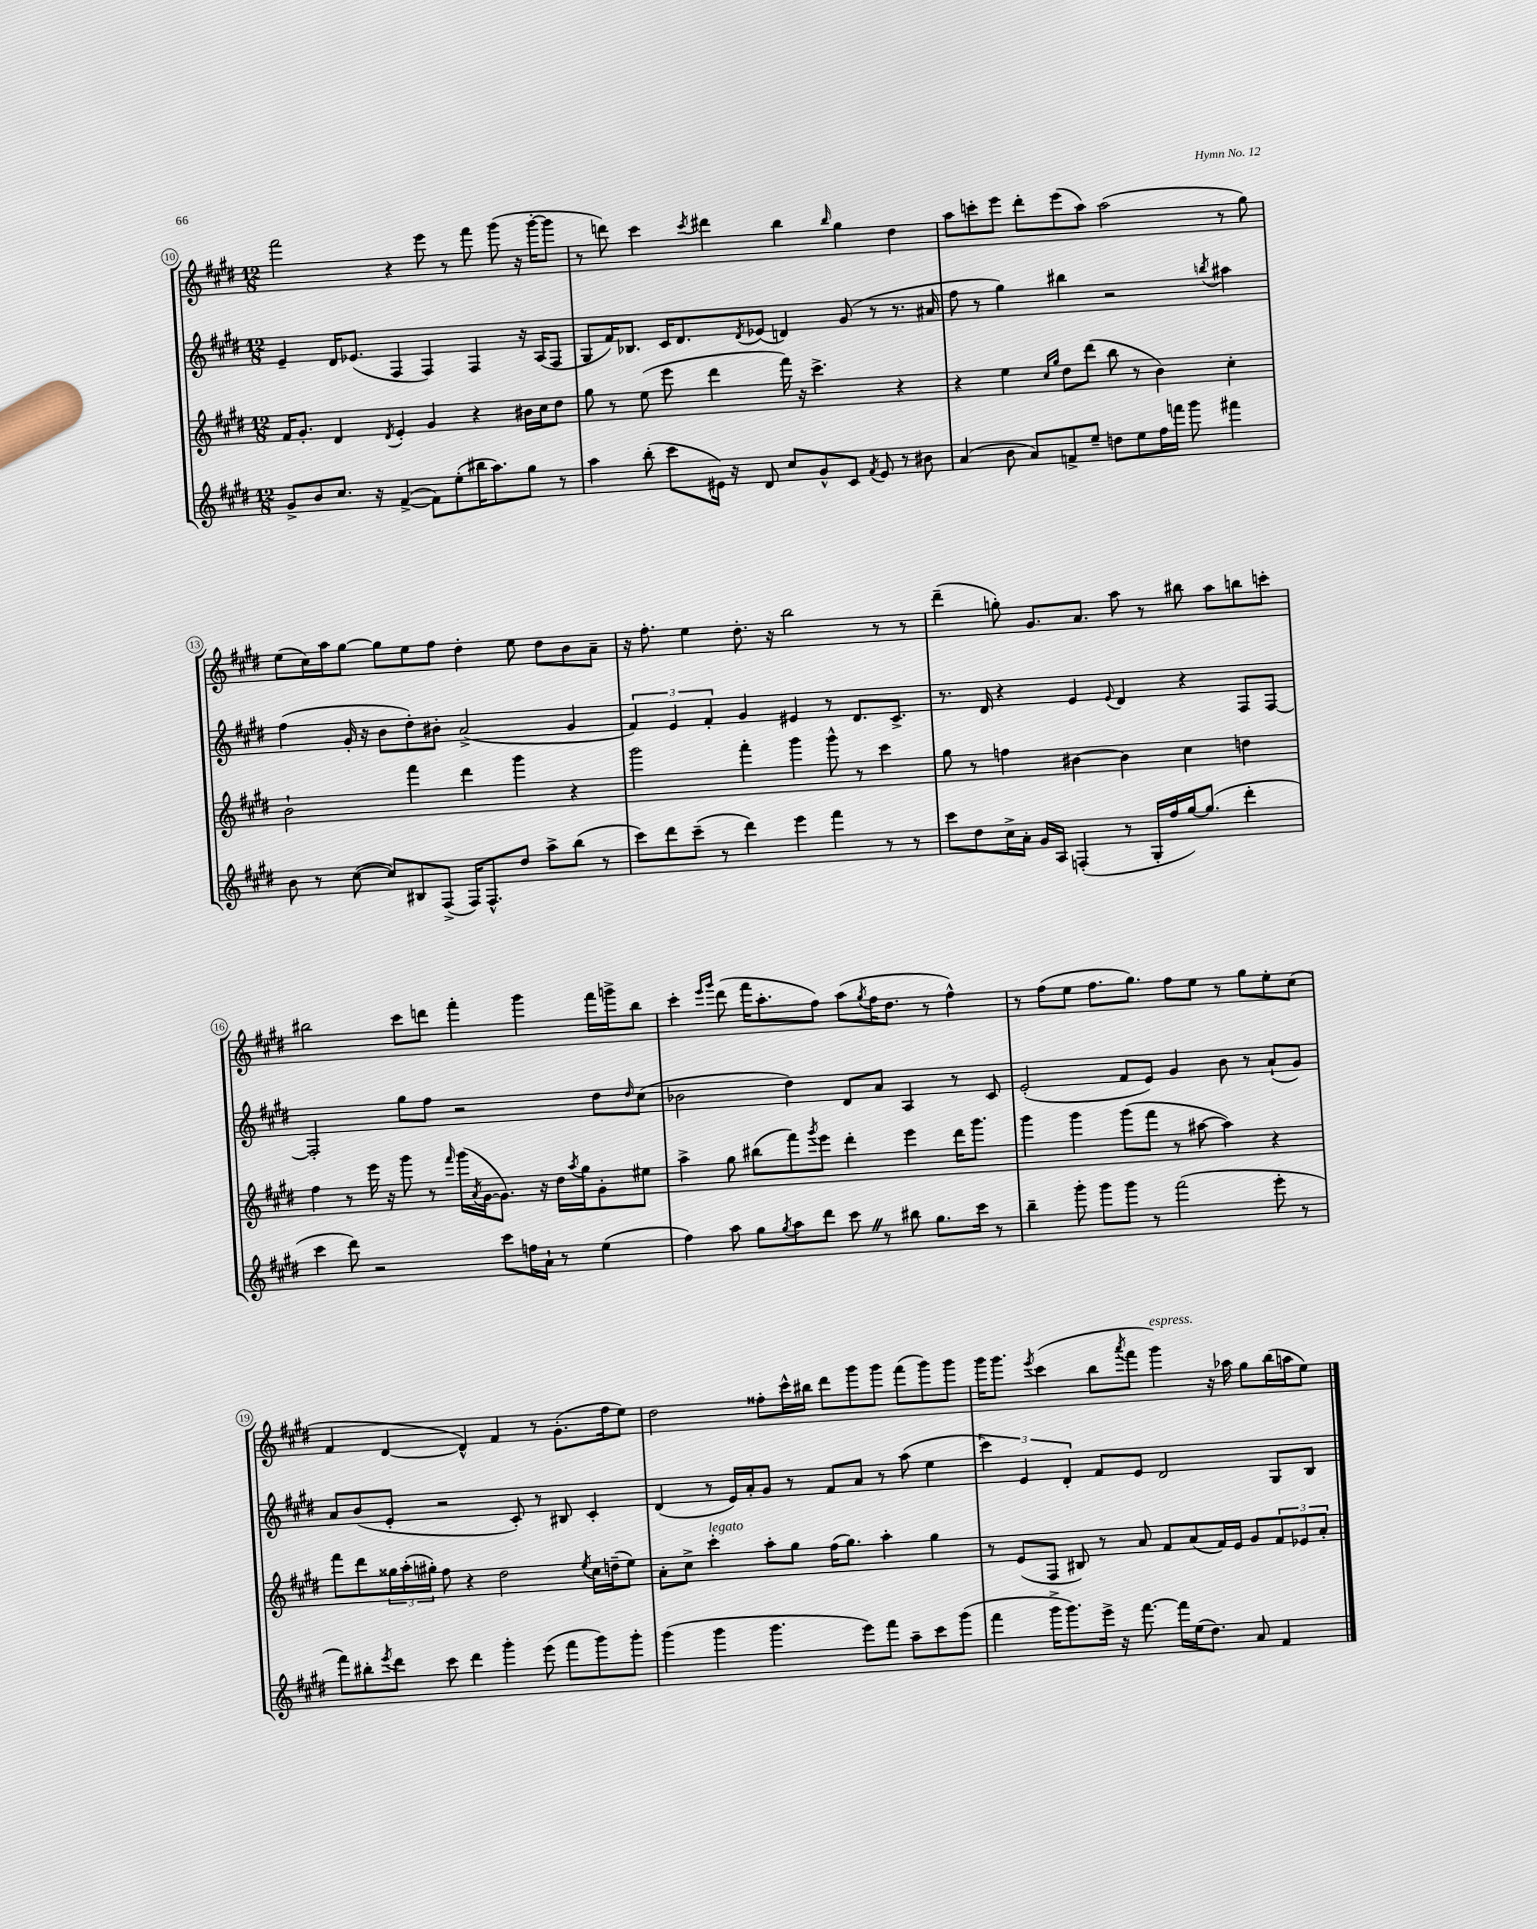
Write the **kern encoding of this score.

**kern	**kern	**kern	**kern
*part4	*part3	*part2	*part1
*staff4	*staff3	*staff2	*staff1
*clefG2	*clefG2	*clefG2	*clefG2
*k[f#c#g#d#]	*k[f#c#g#d#]	*k[f#c#g#d#]	*k[f#c#g#d#]
*M12/8	*M12/8	*M12/8	*M12/8
=10	=10	=10	=10
8g#^/L	16f#/KL	4e~/	2fff#\
.	8.g#'/J	.	.
8b/	.	.	.
8.cc#/J	4d#/	16d#/KL	.
.	.	(8.e-X/J	.
16r	.	.	.
.	8qd#/	.	.
([4f#^/	4e'/	4F#/	4r
8f#\L])	4g#/	4F#/)	8eee\
(8ee'\	.	.	8r
16bb#X\K	4r	4F#/	8fff#\
8.aa\)	.	.	.
.	.	.	(8ggg#\
8gg#\J	16b#X\LL	16r	16r
.	16cc#\J	(16A/KL	[16ggg#'\KL
8r	8dd#\J	8F#/J	8ggg#\J]
=11	=11	=11	=11
4aa\	8gg#\	8G#/L	8r
.	8r	16f#/K)	8dddn\)
.	.	8.B-X/J	.
(8bb'\	(8ee\	.	4ccc#\
8ccc#\L	8eee\	16c#/KL	.
.	.	8.d#/	.
.	.	.	8qccc#/
16e#X\Jk)	4ddd#\	.	4ddd#X\
16r	.	.	.
.	.	8qd#/	.
8d#/	.	(8e-X/J	.
8cc#/L	16fff#\)	4dn/)	4bb\
.	16r	.	.
8g#^^/	4.ccc#^\	.	.
.	.	.	16qqbb/
8c#/J	.	(8g#/	4gg#\
8qf#/	.	.	.
8e#/	.	8r	.
8r	4r	8.r	4dd#\
8b#X\	.	.	.
.	.	16a#X/	.
=12	=12	=12	=12
(4a/	4r	8ff#\	8aa\L
.	.	8r	8cccn'\
8b\	4ee\	4gg#\)	8eee\J
8a/L)	.	.	8ddd#'\L
.	16qqcc#/LL	.	.
.	16qqgg#/JJ	.	.
8fn^/	8dd#\L	4bb#X\	(8eee\
8ee~/J	(8ddd#\J	.	8aa\J)
8ddn\L	8bb\	2r	(2aa\
8ee\	8r	.	.
16ff#\L	4b\)	.	.
16fffn\JJ	.	.	.
8ggg#\	.	.	.
.	.	8qbbn/	.
4fff#X\	4cc#'\	4aa#X\	8r
.	.	.	8gg#\)
!!LO:LB:g=z
=13	=13	=13	=13
8b\	2b`\	(4ff#\	(8ee\L
8r	.	.	16cc#\L)
.	.	.	16aa\J
([8cc#\	.	16g#'/	[8gg#\J
.	.	16r	.
8cc#/L])	.	8b\L	8gg#\L]
8B#X/	4fff#\	8dd#'\)	8ee\
(8F#^/J	.	8b#X'\J	8ff#\J
16F#/KL)	4ddd#\	(2a^/	4dd#'\
8.F#^^/	.	.	.
8dd#/J	4ggg#\	.	8ee\
8aa^\L	.	.	8dd#\L
(8bb\J	4r	4g#/	8b\
8r	.	.	8a~\J
=14	=14	=14	=14
8ccc#\L)	2ggg#\	6f#/)	16r
.	.	.	8.ff#'\
8ddd#\	.	.	.
.	.	6e/	.
(8ccc#~\J	.	.	4ee\
.	.	6f#'/	.
8r	.	.	.
4ddd#\)	4fff#'\	4g#/	8.dd#'\
.	.	.	16r
4eee\	4ggg#\	4e#X/	2bb\
4fff#\	8ggg#^^\	8r	.
.	8r	8.d#/L	.
8r	4ccc#\	.	8r
.	.	8.c#^/J	.
8r	.	.	8r
=15	=15	=15	=15
8ccc#\L	8gg#\	8.r	(4ddd#~\
8dd#\	8r	.	.
.	.	16d#/	.
16cc#^\L	4ffn\	4r	8ggn'\)
16a'\JJ	.	.	.
16g#/LL	.	.	8.g#/L
16A/JJ	.	.	.
(4Fn'/	[4b#X\	4e/	.
.	.	.	8.a/J
.	.	8qqe/	.
8r	4b#\]	4d#/	8aa\
16G#'/LL	.	.	8r
16ff#/	.	.	.
[16gg#/J)	4cc#\	4r	8bb#X\
(8.gg#/J]	.	.	.
.	.	.	8aa\L
4ddd#'\	4ddn\	8F#/L	8bbn\
.	.	[8F#/J	8cccn'\J
!!LO:LB:g=z
=16	=16	=16	=16
4ccc#\	4ff#\	2F#'/]	2bb#X\
8ddd#\)	8r	.	.
2r	16eee\	.	.
.	16r	.	.
.	8ggg#\	8gg#\L	8ccc#\L
.	8r	8ff#\J	8dddn\J
.	16qqfff#/	.	.
.	(16ggg#\LL	2r	4fff#'\
.	8qa/	.	.
.	[16g#\J	.	.
8ccc#\L	8.g#\J])	.	.
16ffn\L	.	.	4ggg#\
16a`\JJ	16r	.	.
8r	16dd#\LL	.	.
.	8qaa/	.	.
.	16gg#\J	.	.
(4ee\	8g#'\	8dd#\L	16fff#\LL
.	.	.	16gggn^\J
.	.	16qqdd#/	.
.	8ee#X\J	(8cc#\J	8bb#\J
=17	=17	=17	=17
4ff#\)	4aa^\	2b-X\	4ccc#'\
.	.	.	16qqeee/LL
.	.	.	16qqggg#/JJ
8aa\	8gg#\	.	(8ddd#\
8gg#\L	(8bb#X\L	.	16fff#\KL
.	.	.	8.aa'\
8qgg#/	.	.	.
8aa\	8fff#\)	4dd#\)	.
.	8qggg#/	.	.
8ddd#\J	8eee\J	.	8ff#\J)
8ccc#Z\	4ddd#'\	8d#/L	(8aa\L
.	.	.	8qgg#/
8r	.	8a/J	16ff#\K
.	.	.	8.dd#\J
8bb#X\	4eee\	4A/	.
8.gg#\L	.	.	8r
.	16ddd#\KL	8r	4ff#^^\)
16ccc#\Jk	8.ggg#\J	.	.
8r	.	8c#/	.
=18	=18	=18	=18
4bb~\	4ggg#\	(2e'/	8r
.	.	.	(8ff#\L
8ggg#'\	4ggg#\	.	8ee\J
8ggg#\L	.	.	8.ff#\L
8ggg#\J	(8ggg#\L	8f#/L	.
.	.	.	8.gg#\J)
8r	8fff#\J	8e/J)	.
(2fff#\	8r	4g#/	8ff#\L
.	[8aa#X\	.	8ee\J
.	4aa#\])	8b\	8r
.	.	8r	8gg#\L
8eee'\	4r	(8a`/L	8ee'\
8r	.	8g#/J)	(8cc#\J
!!LO:LB:g=z
=19	=19	=19	=19
8fff#\L)	8fff#\L	8a/L	4f#/
8bb#X'\	8ddd#\	(8b/	.
8qeee/	.	.	.
8ddd#\J	24gg##X\L	8e'/J	[4d#/
.	(24aa'\	.	.
.	24gg#X'\JJ)	.	.
8ccc#\	8ff#\	2r	.
4ddd#\	4r	.	4d#^^/])
4ggg#'\	2dd#\	.	4f#/
.	.	8c#'/)	.
(8eee\	.	8r	8r
8fff#\L	.	8B#X/	(8.g#'\L
.	8qee/	.	.
8ggg#\)	16cc#\LL	4c#'/	.
.	(16ddn~\J	.	16ff#\k
8ggg#'\J	8ee\J)	.	8ee\J)
=20	=20	=20	=20
(4ggg#\	8a'\L	(4d#/	2dd#\
.	8cc#^\J	.	.
!	!LO:TX:a:i:t=legato	!	!
4ggg#\	4ccc#'\	8r	.
.	.	16e/LL)	.
.	.	16a'/J	.
4.ggg#\	8aa'\L	8g#/J	8ff##X'\L
.	8gg#\J	8r	16ccc#^^\L
.	.	.	16bb#X\JJ
.	(16ff#\KL	8f#/L	8ddd#\L
.	8.gg#\J)	.	.
8eee\L)	.	8a/J	8ggg#\
8fff#\J	4aa'\	8r	8ggg#\J
8aa~\L	.	(8aa\	(8fff#\L
8ccc#\	4gg#\	4ee\	8ggg#\)
(8ggg#\J	.	.	8ggg#\J
=21	=21	=21	=21
4fff#\	8r	6ccc#\)	16ggg#\KL
.	.	.	8.ggg#\J
.	(8e/L	.	.
.	.	6e/	.
.	.	.	8qeee/
16ggg#^\KL	8F#/J	.	(4ccc#\
8.ggg#\)	.	.	.
.	.	6d#'/	.
.	8B#X/)	.	.
16eee^\Jk	8r	8f#/L	8bb\L
16r	.	.	.
.	.	.	8qaaa/
[8.fff#\	8a/	8e/J	8fff#\J
!	!	!	!LO:TX:a:i:t=espress.
.	8f#/L	2d#/	4ggg#\)
16fff#\LL]	.	.	.
(16ee\J	(8a/	.	.
8.dd#\J)	.	.	.
.	16f#/L)	.	16r
.	16e/JJ	.	16aa-X\
8a/	8g#/L	.	8gg#\L
4f#/	12f#/	8G#/L	(16bb\L
.	.	.	16aan\J
.	12e-X/	.	.
.	.	8B/J	8ee\J)
.	12a'/J	.	.
==	==	==	==
*-	*-	*-	*-
